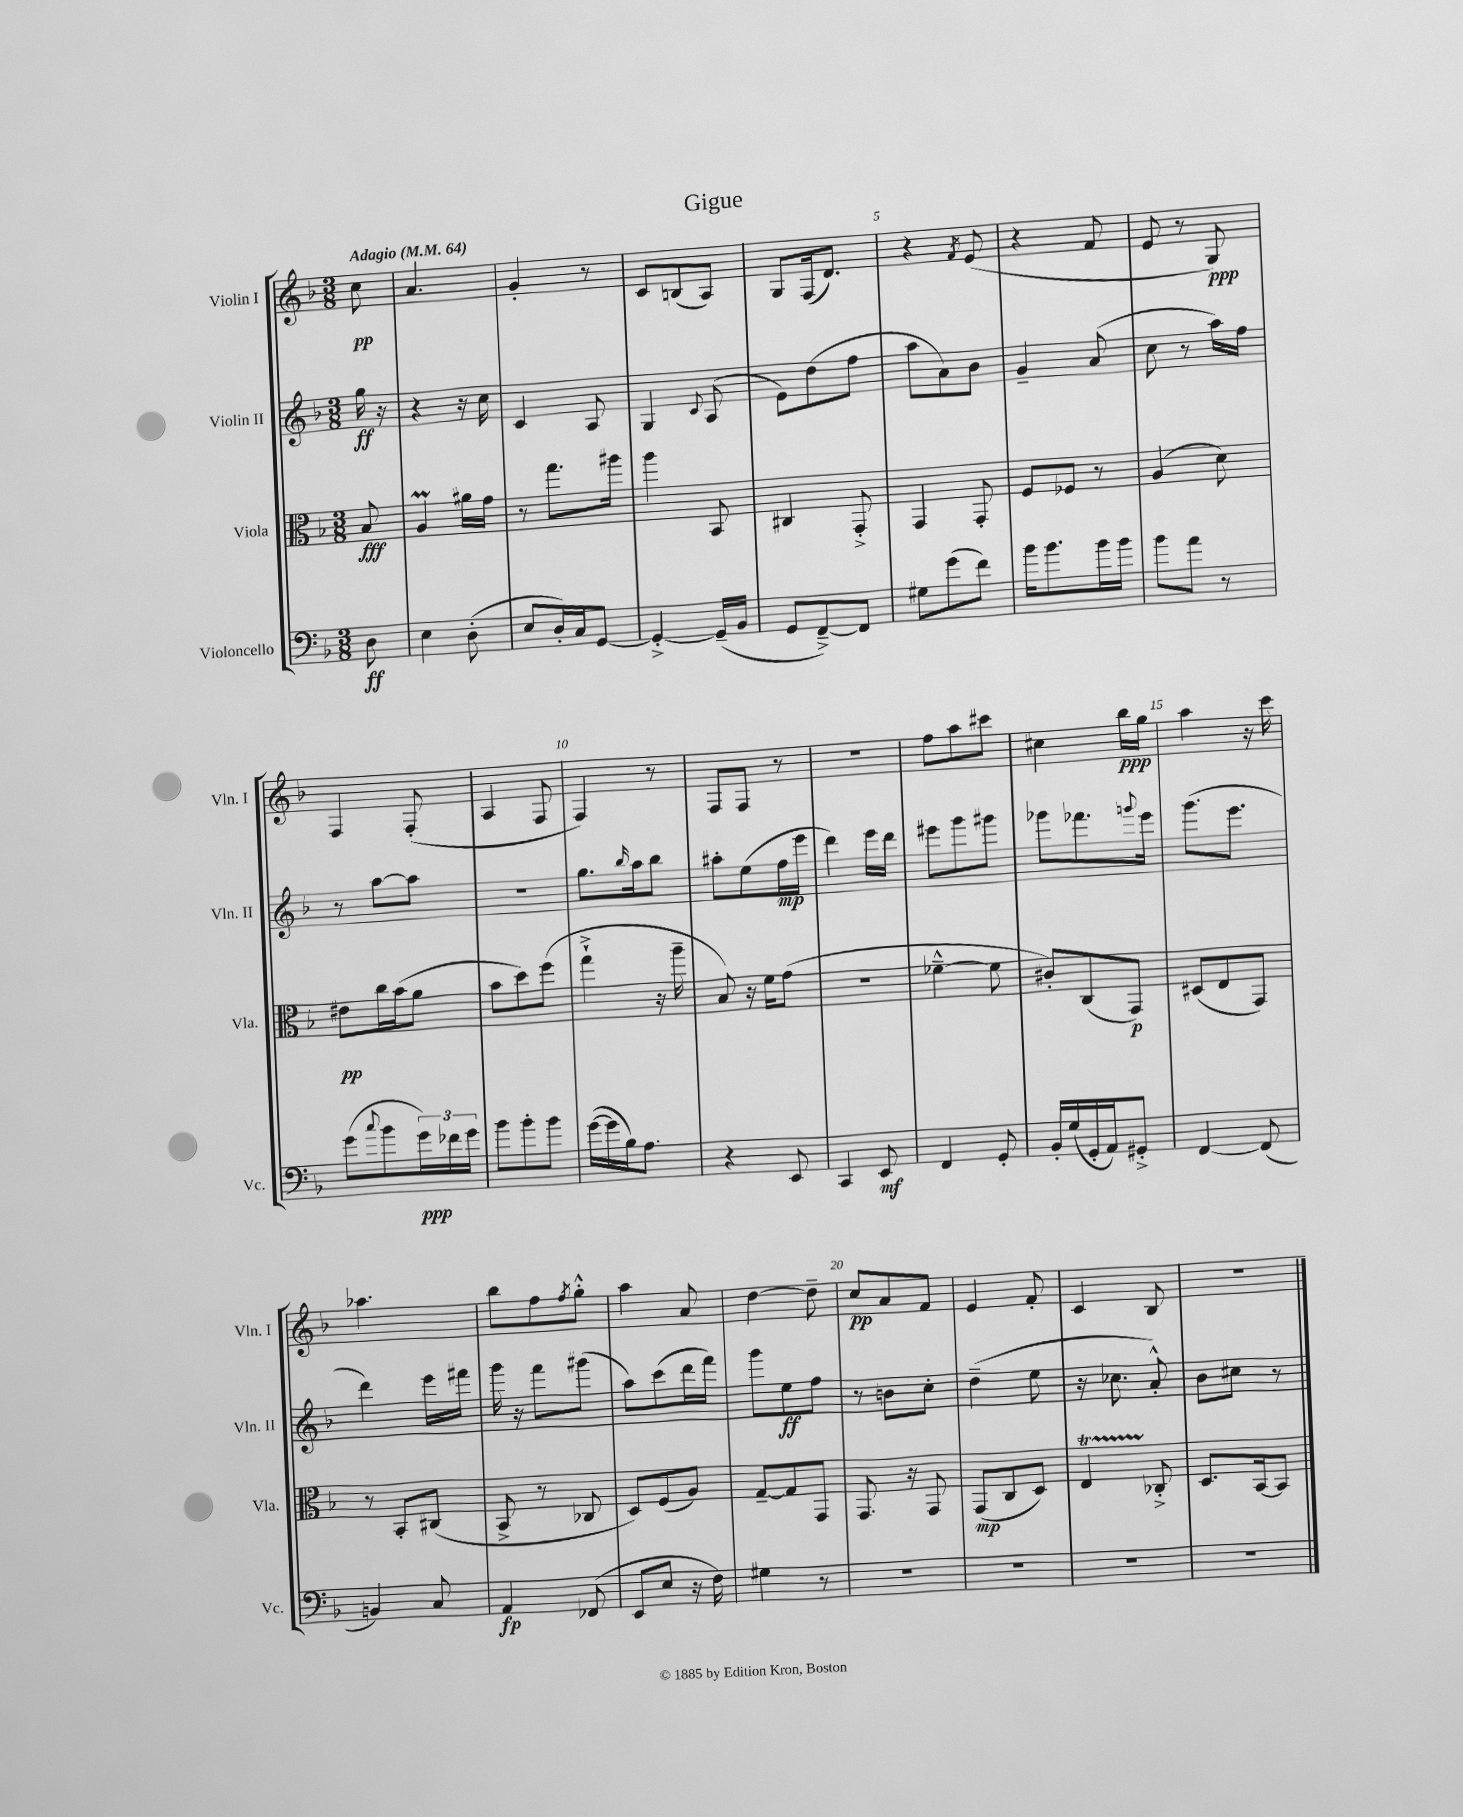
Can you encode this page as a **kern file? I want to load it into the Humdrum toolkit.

**kern	**kern	**kern	**kern
*staff4	*staff3	*staff2	*staff1
*clefF4	*clefC3	*clefG2	*clefG2
*k[b-]	*k[b-]	*k[b-]	*k[b-]
*M3/8	*M3/8	*M3/8	*M3/8
*MM64	*MM64	*MM64	*MM64
8D\	8B-/	16gg\	8cc\
.	.	16r	.
=	=	=	=
4E\	4A/	4r	4.a/
(8D'\	16a#\LL	16r	.
.	16g\JJ	16cc\	.
=	=	=	=
8E/L	8r	4c/	4g'/
16D'/L)	8.gg\L	.	.
16C/J	.	.	.
[8GG/J	.	8A/	8r
.	16aa#\Jk	.	.
=	=	=	=
4GG'^/_	4aa\	4G/	8c/L
.	.	.	(8B/
.	.	8qqc/	.
(16GG~/]LL	8BB-/	(8A/	8A/J)
16BB-/JJ	.	.	.
=	=	=	=
8GG/L	4C#/	8e\L)	8G/L
[8FF~^/)	.	(8dd\	(16F/k
.	.	.	8.d/J)
8FF/]J	8GG'^/	8ff\J	.
=	=	=	=
8G#\L	4GG/	8aa\L	4r
(8g\	.	8a\)	.
.	.	.	8qf/
8f\J)	8GG'/	8b-\J	(8e/
=	=	=	=
16b-\LK	8F/L	4g~/	4r
8.b-\	.	.	.
.	8F-/J	.	.
16b-\L	8r	(8a/	8f/
16b-\JJ	.	.	.
=	=	=	=
8b-\L	(4A/	8cc\	8e/
8a\J	.	8r	8r
8r	8d\)	16aa\LL)	8G/)
.	.	16ff\JJ	.
=	=	=	=
(8g\L	8e#\L	8r	4F/
8qqcc/	.	.	.
8b-\	16cc\L	[8aa\L	.
.	(16b-\J	.	.
24g\L)	8a\J	8aa\]J	(8F'/
24f-\	.	.	.
24g\JJ	.	.	.
=	=	=	=
8b-\L	8b-\L	4.r	4A/
8b-'\	8dd\)	.	.
8b-\J	(8ff\J	.	8F/
=	=	=	=
([16g\LL	4gg`^\	8.gg\L	4F/)
16g\]	.	.	.
16B-\J)	.	.	.
.	.	16qqbb-/	.
8.A\J	.	16aa\k	.
.	16r	8bb-\J	8r
.	16aa~\	.	.
=	=	=	=
4r	8B-/)	8aa#'\L	8F/L
.	16r	(8ee\	8F/J
.	16f\LK	.	.
8EE/	(8g\J	16ff\L	8r
.	.	16eee\JJ	.
=	=	=	=
4CC/	4.r	4ddd\)	4.r
8EE/	.	16eee\LL	.
.	.	16ddd\JJ	.
=	=	=	=
4FF/	[4f-~^^\	8eee#\L	8ff\L
.	.	8ggg\	8aa\
8GG'/	8f-\]	8ggg#\J	8ccc#\J
=	=	=	=
16BB-'/LL	8c#'/L)	8ggg-\L	4cc#\
(16G/	.	.	.
16GG'/	(8C/	8.fff-\	.
16AA/J)	.	.	.
8GG#'^/J	8GG/J)	.	16bb-\LL
.	.	8qqggg/	.
.	.	16eee\Jk	16gg\JJ
=	=	=	=
[4FF/	(8D#/L	(8.ggg\L	4aa\
.	8E/	.	.
.	.	8.eee\J	.
(8FF/]	8GG/J)	.	16r
.	.	.	16ccc\
=	=	=	=
4BB/)	8r	4ddd\)	4.aa-\
.	8BB-'/L	.	.
8C/	(8C#/J	16eee\LL	.
.	.	16fff#\JJ	.
=	=	=	=
4AA/	8BB-^/	16ggg\	8bb-\L
.	.	16r	.
.	8r	8fff\L	8ff\
.	.	.	8qff/
(8FF-/	8C-/	(8ggg#\J	8gg'^^\J
=	=	=	=
8EE/L	8D/L)	8aa\L)	4aa\
8E/J	(8F/	(8ccc\	.
16r	8A/J)	16ddd\L	8a/
16F\)	.	16fff\JJ)	.
=	=	=	=
4G#\	[8G~/L	8ggg\L	[4dd\
.	8G/]	8ee\	.
8r	8GG/J	8ff\J	8dd~\]
=	=	=	=
4.r	8.GG/	8r	8cc/L
.	.	8b\L	8a/
.	16r	.	.
.	8GG/	8cc'\J	8f/J
=	=	=	=
4.r	(8GG/L	(4dd~\	4e/
.	8C/	.	.
.	8D/J)	8ee\	8f'/
=	=	=	=
4.r	4E/	16r	4c/
.	.	8.cc-\	.
.	8C-'^/	8a'^^/)	8B-/
=	=	=	=
4.r	8.D/L	8b-\L	4.r
.	.	8cc#\J	.
.	[16BB-/k	.	.
.	8BB-/]J	8r	.
==	==	==	==
*-	*-	*-	*-
